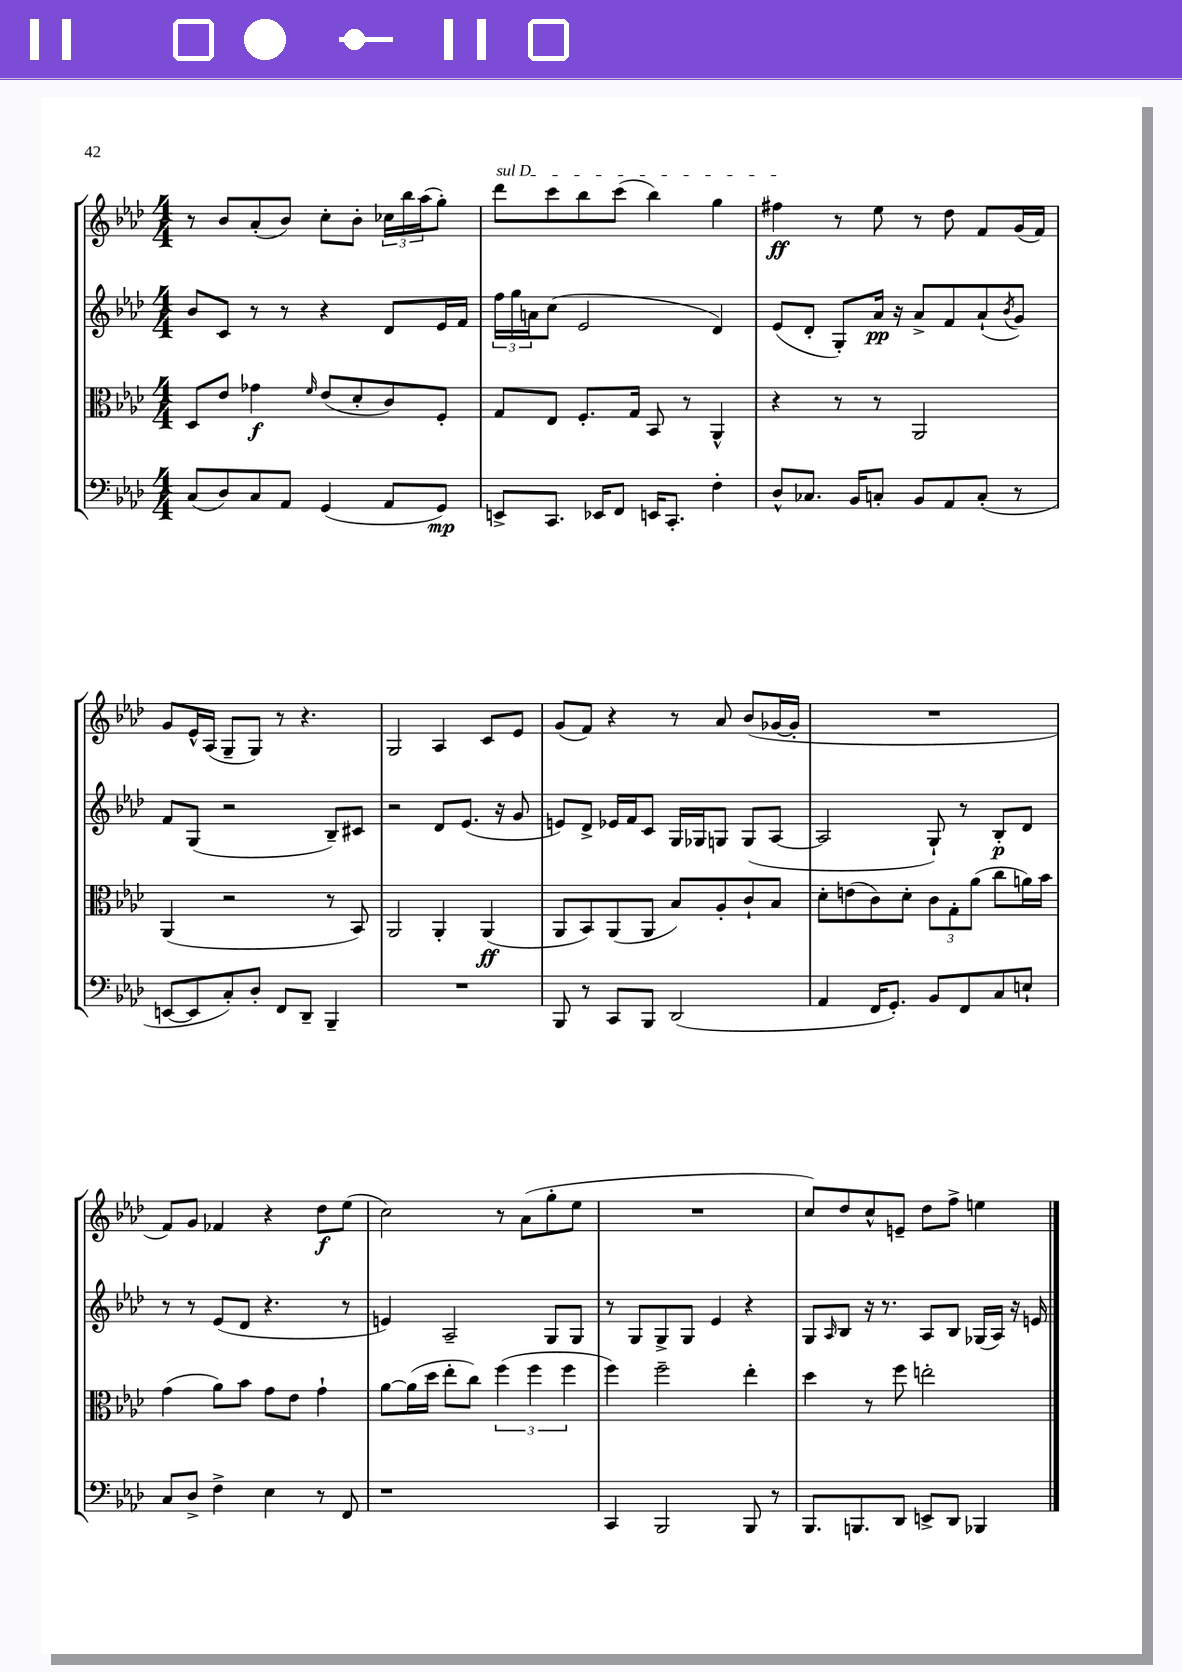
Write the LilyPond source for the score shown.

<<
\new StaffGroup <<
\new Staff = "s0" {
    \clef treble \key aes \major \numericTimeSignature \time 4/4
    r8 bes'8 aes'8-.( bes'8) c''8-. bes'8-. \tuplet 3/2 { ces''16 bes''16 aes''16( } g''8-.) |
    \once \override TextSpanner.bound-details.left.text = \markup { \italic "sul D" } des'''8\startTextSpan c'''8 bes''8 c'''8( bes''4) g''4 |
    fis''4\ff\stopTextSpan r8 ees''8 r8 des''8 f'8 g'16( f'16) |
    g'8 ees'16-^ aes16( g8-- g8) r8 r4. |
    g2 aes4 c'8 ees'8 |
    g'8( f'8) r4 r8 aes'8 bes'8( ges'16~ ges'16-. |
    R1 |
    f'8) g'8 fes'4 r4 des''8\f ees''8( |
    c''2) r8 aes'8( g''8-. ees''8 |
    R1 |
    c''8) des''8 c''8-^ e'8-- des''8 f''8-> e''4 \bar "|." |
}
\new Staff = "s1" {
    \clef treble \key aes \major \numericTimeSignature \time 4/4
    bes'8 c'8 r8 r8 r4 des'8 ees'16 f'16 |
    \tuplet 3/2 { f''16 g''16 a'16 } c''8( ees'2 des'4) |
    ees'8( des'8-. g8-.) aes'16\pp r16 aes'8-> f'8 aes'8-!( \acciaccatura { bes'8 } g'8) |
    f'8 g8( r2 bes8--) cis'8 |
    r2 des'8 ees'8.( r16 g'8 |
    e'8) des'8-> ees'16 f'16 c'8 g16 ges16 g8 g8( aes8~ |
    aes2 g8-!) r8 bes8-.\p des'8 |
    r8 r8 ees'8( des'8 r4. r8 |
    e'4) aes2-- g8 g8 |
    r8 g8 g8-> g8 ees'4 r4 |
    g8 \grace { aes16 } bes8 r16 r8. aes8 bes8 ges16( aes16) r16 e'16 \bar "|." |
}
\new Staff = "s2" {
    \clef alto \key aes \major \numericTimeSignature \time 4/4
    des8 ees'8 ges'4\f \grace { f'16 } ees'8( des'8-. c'8) f8-. |
    g8 ees8 f8.-. g16 bes,8 r8 aes,4-^ |
    r4 r8 r8 aes,2 |
    aes,4( r2 r8 bes,8) |
    aes,2 aes,4-. aes,4\ff( |
    aes,8 bes,8) aes,8( aes,8 bes8) aes8-. c'8-! bes8 |
    des'8-. e'8( c'8) des'8-. \tuplet 3/2 { c'8 g8-. aes'8( } c''8 a'16) bes'16 |
    g'4( aes'8) bes'8 g'8 ees'8 g'4-! |
    aes'8~ aes'16( des''16 ees''8-. c''8) \tuplet 3/2 { f''4( f''4 f''4 } |
    f''4) f''2-- ees''4-. |
    des''4 r8 f''8 e''2-. \bar "|." |
}
\new Staff = "s3" {
    \clef bass \key aes \major \numericTimeSignature \time 4/4
    c8( des8) c8 aes,8 g,4( aes,8 g,8\mp) |
    e,8-> c,8. ees,16 f,8 e,16 c,8.-. f4-. |
    des8-^ ces8. bes,16 c8-. bes,8 aes,8 c8-.( r8 |
    e,8~ e,8 c8-.) des8-. f,8 des,8-- bes,,4-- |
    R1 |
    bes,,8 r8 c,8 bes,,8 des,2( |
    aes,4 f,16 g,8.-.) bes,8 f,8 c8 e8-! |
    c8 des8-> f4-> ees4 r8 f,8 |
    r1 |
    c,4 bes,,2 bes,,8 r8 |
    bes,,8. b,,8. des,8 e,8-> des,8 bes,,4 \bar "|." |
}
>>
>>
\layout { \context { \Score \remove "Bar_number_engraver" } }
